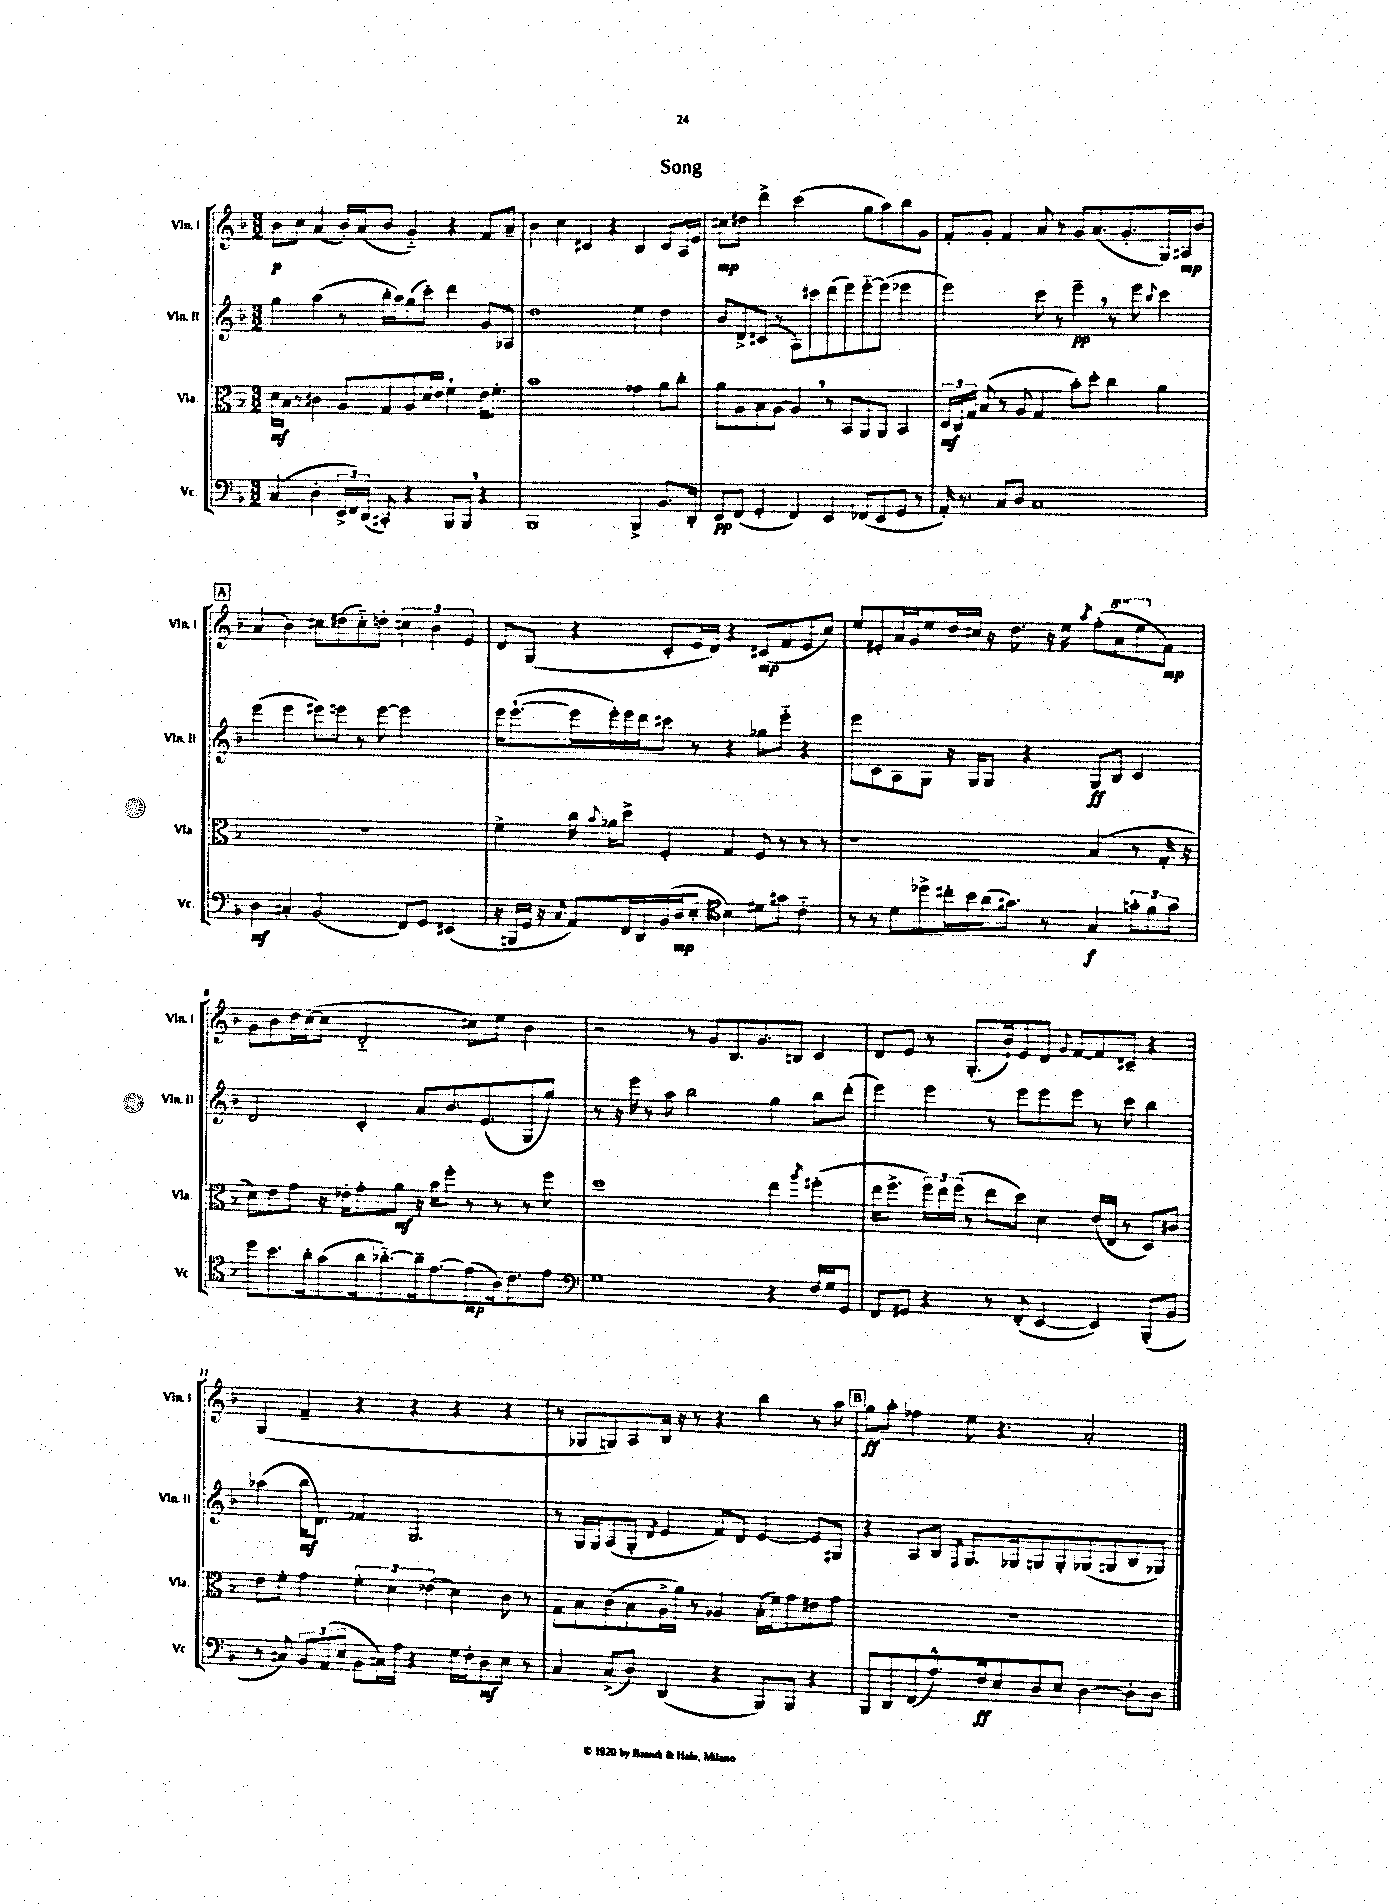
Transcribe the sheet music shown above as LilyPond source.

\header { title = "Song" }
<<
\new StaffGroup <<
\new Staff = "s0" \with { instrumentName = "Vln. I" shortInstrumentName = "Vln. I" } {
    \clef treble \key f \major \numericTimeSignature \time 3/2 \set Staff.ottavationMarkups = #ottavation-simple-ordinals
    \autoBeamOff bes'8[\p c''8] a'4( bes'16[-.) a'16( bes'8] g'4-_) r4 f'8[ a'8]-- |
    bes'4 c''4 cis'4 r4 bes4 cis'8[ a16 e'16] |
    cis''8[\mp dis''8] d'''4-> c'''2( g''8[ a''8) bes''8 g'8] |
    f'8[-. g'8]-. f'4 a'8 r8 g'8[ a'8.( g'8.-. g16) ais16\mp bes'8] |
    \mark \markup { \box "A" } a'4( bes'4) cis''8[ dis''8( cis''8-_) d''8]-. \tuplet 3/2 { c''4 bes'4 e'4 } |
    d'8[ g8]( r4 c'8[-. e'16 d'16]) r4 cis'8[\mp( f'8 e'8 c''8]) |
    e''8[ eis'8-. a'16 g'16 e''8 d''16 cis''16] r16 d''8. r16 e''16 \acciaccatura { a''8 } f''8[-.( \ottava #1 a''8 e'''8 \ottava #0 f'8]\mp) |
    g'8[ bes'8 d''16 c''16~( c''8] d'2-_ cis''8[) e''8] bes'4 |
    r2 r8 g'8[ bes8. g'8. b8] c'4 |
    d'8[ e'8] r8 g8.[-.( bes'16-!) e'8 d'8] \appoggiatura { g'8 } f'8[~ f'8 cis'8]-- r4 |
    g4( f'4-- r4 r4 r4 r4 |
    r8 ges8[ g8) a8 bes16] r16 r8 r4 bes''4 r8 a''8 |
    \mark \markup { \box "B" } g''8[\ff a''8]-. fes''4 e''8 r4. a'2-. \bar "|." |
}
\new Staff = "s1" \with { instrumentName = "Vln. II" shortInstrumentName = "Vln. II" } {
    \clef treble \key f \major \numericTimeSignature \time 3/2
    \autoBeamOff g''4 a''4( r8 bes''16[-. a''16) g''8( c'''8]-.) d'''4 g'8[ aes8] |
    d''1 e''4 d''4 |
    bes'8[ d'8-> cis'8]( r8 a8[) cis'''8 d'''8( e'''8) e'''8~-_ e'''8]( ees'''4 |
    e'''2) c'''8 r8 e'''4--\pp \breathe r8 e'''8 \appoggiatura { bes''8 } c'''4 |
    \mark \markup { \box "A" } e'''4( e'''4 eis'''8[) e'''8] r8 e'''8~ e'''2 |
    e'''16[ e'''8.~-!( e'''16 e'''16-.) e'''16 d'''16 cis'''8] r8 r4 ges''8[ e'''8]-_ r4 |
    e'''8[ c'8 a8 g8] r16 g16[ g8] r4 g8[\ff bes8] c'4 |
    d'2 c'4-. a'8[ bes'8. e'8.( g8 g''8]) |
    r8 r16 e'''16 r8 a''8 bes''2 g''4 bes''8[ d'''8]-.( |
    e'''4) e'''4 r8 e'''8[ e'''8 e'''8] r8 c'''8 bes''4 |
    aes''4( bes''16[\mf d'8.]) fes'4 g2. |
    r8 g16[ g16 a8( g8]-. \acciaccatura { d'8 } e'4 f'8[) d'8] e'4~ e'8[ gis8] |
    \mark \markup { \box "B" } r4 a8[ bes8] \acciaccatura { f8 } g8.[ ges16 g8 g8-. ges8( g8 bes8 ges8]) \bar "|." |
}
\new Staff = "s2" \with { instrumentName = "Vla." shortInstrumentName = "Vla." } {
    \clef alto \key f \major \numericTimeSignature \time 3/2
    \autoBeamOff d'16[\mf bes16] r8 cis'4 a8[ g8 a8 d'16 e'16] f'4-! e'16[ f'8.]-. |
    bes'1 ges'4 a'8[ c''8]-. |
    a'8[ a8 bes8 a8]~ a4 \breathe r8 bes,8[ a,8 a,8] bes,4 |
    \tuplet 3/2 { d16[\mf c16 g16] } bes8( r8 a8 g4 bes'8[-.) d''8]-. c''4 a'4 |
    \mark \markup { \box "A" } R1. |
    f'4-> c''16 \appoggiatura { bes'8 } aes'16[ d''8]-> f4-. g4 f8 r8 r8 r8 |
    r1 bes4( r8 g16-. r16 |
    d'8[) e'8 g'8] r16 ees'16[-. g'8-. a'8]\mf r16 bes'16[ f''8]-. r8 r8 r8 f''8 |
    d''1 e''4 \acciaccatura { a''8 } fis''4-.( |
    e''16[ f''8.]-> \tuplet 3/2 { f''16[) e''16 f''16]( } r8 e''8[ d''8]) d'4 e'16[( e16] r8 d8[) cis'8] |
    e'8[ f'8]-. g'4 \tuplet 3/2 { f'4-. d'4 ees'4( } d'4) c'8 r8 |
    g8[ bes8 c'8( bes8 a16-> a'16]) r8 aes4 bes16[-.( f'16) g'8 eis'8 g'8] |
    \mark \markup { \box "B" } R1. \bar "|." |
}
\new Staff = "s3" \with { instrumentName = "Vc." shortInstrumentName = "Vc." } {
    \clef bass \key f \major \numericTimeSignature \time 3/2
    \autoBeamOff c4( d4-. \tuplet 3/2 { e,16[-> f,16) d,16]( } cis,8-.) r4 bes,,8[ bes,,8] \breathe r4 |
    bes,,1 bes,,4-> bes,8.[ d,16]-. |
    e,8[\pp f,8]( g,4-. f,4) e,4 fes,8[( e,8 g,8] r8 |
    a,16-.) r8. c8[ d8] c1 |
    \mark \markup { \box "A" } d4\mf cis4-. bes,2( f,8[) g,8] eis,4( |
    r16 b,,16[ g,16] r16 \grace { c16 } a,8[) f,16 d,16 bes,16( d16\mp e8]-. \clef tenor bes4) dis'8[ gis'8] c'4-_ |
    r8 r8 d'8[ des''8-> cis''16-. bes'16 a'16( gis'8.]) r8 g4\f \tuplet 3/2 { g'8[-. f'8 g'8] } |
    d''8[ bes'8. a'16-. g'8( a'16 aes'8.~-_) aes'16-- e'8.~ e'8\mp( a16) c'8. e'8] |
    \clef bass g1 r4 f16[ g16 g,8] |
    f,8[ gis,8] r4 r8 f,8-.( e,4~ e,4) bes,,8[-.( bes,8] |
    r8 cis8) \tuplet 3/2 { bes,8[ a,8( e8] } bes,8[ c16) a16] r4 g16[ f16-. d8\mf e8] r8 |
    c4 c8[->( d8]) d,4( r4 bes,,8[) bes,,8] r4 |
    \mark \markup { \box "B" } bes,,8[ d,8 f,8( a8.-^) f16\ff e8 d8 e8] d4~ d8[-. d8] \bar "|." |
}
>>
>>
